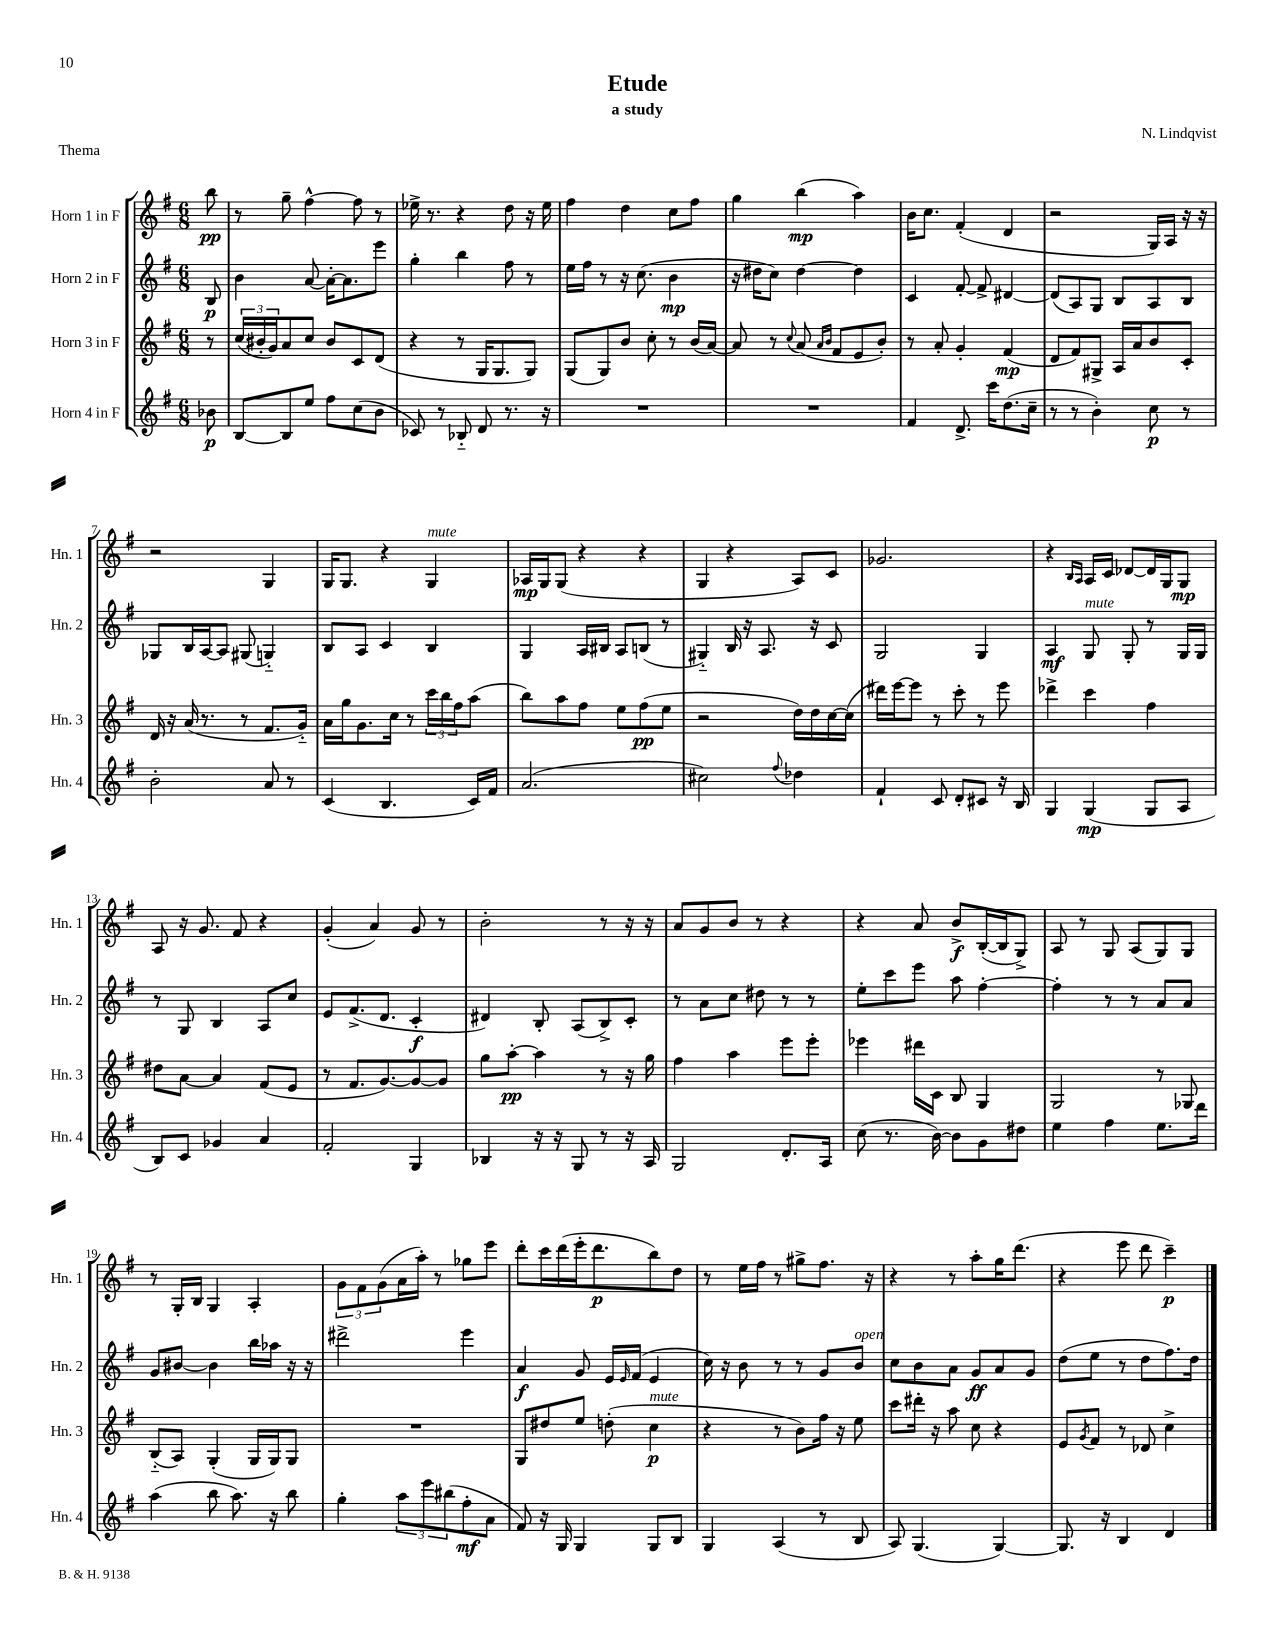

**kern	**kern	**kern	**kern
*staff4	*staff3	*staff2	*staff1
*clefG2	*clefG2	*clefG2	*clefG2
*k[f#]	*k[f#]	*k[f#]	*k[f#]
*M6/8	*M6/8	*M6/8	*M6/8
8b-	8r	8B	8bb
=	=	=	=
[8B	(24cc	4b	8r
.	24b#'	.	.
.	24g)	.	.
8B]	8a	.	8gg~
8ee	8cc	[8a	[4ff#^^
8ff#	8b#	16a'_	.
.	.	8.a]	.
(8cc	8c	.	8ff#]
8b	(8d	8eee	8r
=	=	=	=
8c-)	4r	4gg'	16ee-^
.	.	.	8.r
8r	.	.	.
8B-'~	8r	4bb	4r
8d	16G	.	.
.	8.G	.	.
8.r	.	8ff#	8dd
.	8G)	8r	16r
16r	.	.	16ee-
=	=	=	=
2.r	(8G	16ee	4ff#
.	.	16ff#	.
.	8G)	8r	.
.	8b	16r	4dd
.	.	(8.cc	.
.	8cc'	.	.
.	8r	4b	8cc
.	(16b	.	8ff#
.	[16a)	.	.
=	=	=	=
2.r	8a]	16r	4gg
.	.	16dd#	.
.	8r	8cc)	.
.	8qqcc	.	.
.	(8a	[4dd#	(4bb
.	16qqa	.	.
.	16qqb	.	.
.	8f#	.	.
.	8e	4dd#]	4aa)
.	8b')	.	.
=	=	=	=
4f#	8r	4c	16b
.	.	.	8.cc
.	8a'	.	.
8.d^	4g'	[8f#'	(4f#'
.	.	8f#^]	.
16ccc	.	.	.
(8.dd	(4f#	[4d#	4d
16cc~	.	.	.
=	=	=	=
8r	8d	(8d#]	2r
8r	8f#)	8A)	.
4b')	8G#^	8G	.
.	16A	8B	.
.	16a	.	.
8cc	8b	8A	16G)
.	.	.	16A
8r	8c'	8B	16r
.	.	.	16r
=	=	=	=
2b'	16d	8G-	2r
.	16r	.	.
.	(16a	16B	.
.	8.r	[16A	.
.	.	8A]	.
.	8r	(8G#	.
8a	8.f#	4G'~)	4G
8r	.	.	.
.	16g'~)	.	.
=	=	=	=
(4c	16a	8B	16G
.	16gg	.	8.G
.	8.g	8A	.
4.B	.	4c	4r
.	16cc	.	.
.	8r	.	.
.	24ccc	4B	4G
.	24bb	.	.
.	24ff#	.	.
16c)	(8aa	.	.
16f#	.	.	.
=	=	=	=
(2.a	8bb)	4G	16A-
.	.	.	16G
.	8aa	.	(8G
.	8ff#	16A	4r
.	.	16B#	.
.	8ee	8A	.
.	(8ff#	(8B	4r
.	8ee	8r	.
=	=	=	=
2cc#)	2r	4G#'~)	4G
.	.	16B	4r
.	.	16r	.
.	.	8.A	.
8qqff#	.	.	.
4dd-	16dd)	.	8A)
.	16dd	16r	.
.	[16cc	8c	8c
.	(16cc]	.	.
=	=	=	=
4f#`	16ddd#)	2G	2.g-
.	[16eee	.	.
.	8eee]	.	.
8c	8r	.	.
8d'	8ccc'	.	.
8c#	8r	4G	.
16r	8eee	.	.
16B	.	.	.
=	=	=	=
4G	4ddd-^	4A	4r
.	.	.	16qqB
.	.	.	16qqA
(4G	4ccc	8G	16A
.	.	.	16c
.	.	8G'	[8d-
8G	4ff#	8r	16d-]
.	.	.	16G
8A	.	16G	8G
.	.	16G	.
=	=	=	=
8B)	8dd#	8r	8A
8c	[8a	8G	16r
.	.	.	8.g
4g-	4a]	4B	.
.	.	.	8f#
4a	(8f#	8A	4r
.	8e	8cc	.
=	=	=	=
2f#'	8r	8e	(4g'
.	8.f#	(8.f#^	.
.	.	.	4a)
.	[8.g)	8.d	.
4G	8g_	4c'	8g
.	8g]	.	8r
=	=	=	=
4B-	8gg	4d#)	2b'
.	[8aa'	.	.
16r	4aa]	8B'	.
16r	.	.	.
8G	.	(8A	.
8r	8r	8B^)	8r
16r	16r	8c'	16r
16A	16gg	.	16r
=	=	=	=
2G	4ff#	8r	8a
.	.	8a	8g
.	4aa	8cc	8b
.	.	8dd#	8r
8.d'	8eee	8r	4r
.	8eee'	8r	.
16A	.	.	.
=	=	=	=
(8cc	4eee-	8ee'	4r
8.r	.	8ccc	.
.	16ddd#	8eee	8a
[16b)	16c	.	.
8b]	8B	8aa	8b^
8g	4G	[4ff#'	([16B'
.	.	.	16B]
8dd#	.	.	8G^)
=	=	=	=
4ee	2G	4ff#']	8A
.	.	.	8r
4ff#	.	8r	8G
.	.	8r	(8A
8.ee	8r	8a	8G)
.	8G-	8a	8G
16ddd	.	.	.
=	=	=	=
(4aa	(8B'~	8g	8r
.	8A)	[8b#	16G'
.	.	.	16B
8bb	(4G'	4b#]	4G
8.aa)	.	.	.
.	16G	16bb	4A'
16r	16G)	16aa-	.
8bb	8G	16r	.
.	.	16r	.
=	=	=	=
4gg'	2.r	2ddd#^	12g
.	.	.	12f#
.	.	.	(12g
12aa	.	.	16a
.	.	.	16aa')
12eee	.	.	.
.	.	.	8r
(12bb#	.	.	.
8ff#'	.	4eee	8gg-
8a	.	.	8eee
=	=	=	=
8f#)	8G	4a	8ddd'
16r	8dd#	.	16ccc
16G	.	.	(16ddd
4G	8ee	8g	16eee'
.	.	.	8.ddd
.	(8dd'	16e	.
.	.	16qqe	.
.	.	(16f#	.
8G	4cc	4e	8bb)
8B	.	.	8dd
=	=	=	=
4G	4r	16cc)	8r
.	.	16r	.
.	.	8b	16ee
.	.	.	16ff#
(4A	8r	8r	8r
.	8b)	8r	8gg#^
8r	16ff#	8g	8.ff#
.	16r	.	.
8B	8ee	8b	.
.	.	.	16r
=	=	=	=
8A)	8ccc	8cc	4r
(4.G	16ddd#'	8b	.
.	16r	.	.
.	8aa	8a	8r
.	8cc	8g	8aa'
[4G)	4r	8a	16gg
.	.	.	(8.ddd
.	.	8g	.
=	=	=	=
8.G]	8e	(8dd	4r
.	8qg	.	.
.	8f#	8ee	.
16r	.	.	.
4B	8r	8r	8eee
.	8d-	8dd	8ddd
4d	4cc^	8.ff#)	4ccc~)
.	.	16dd	.
==	==	==	==
*-	*-	*-	*-
